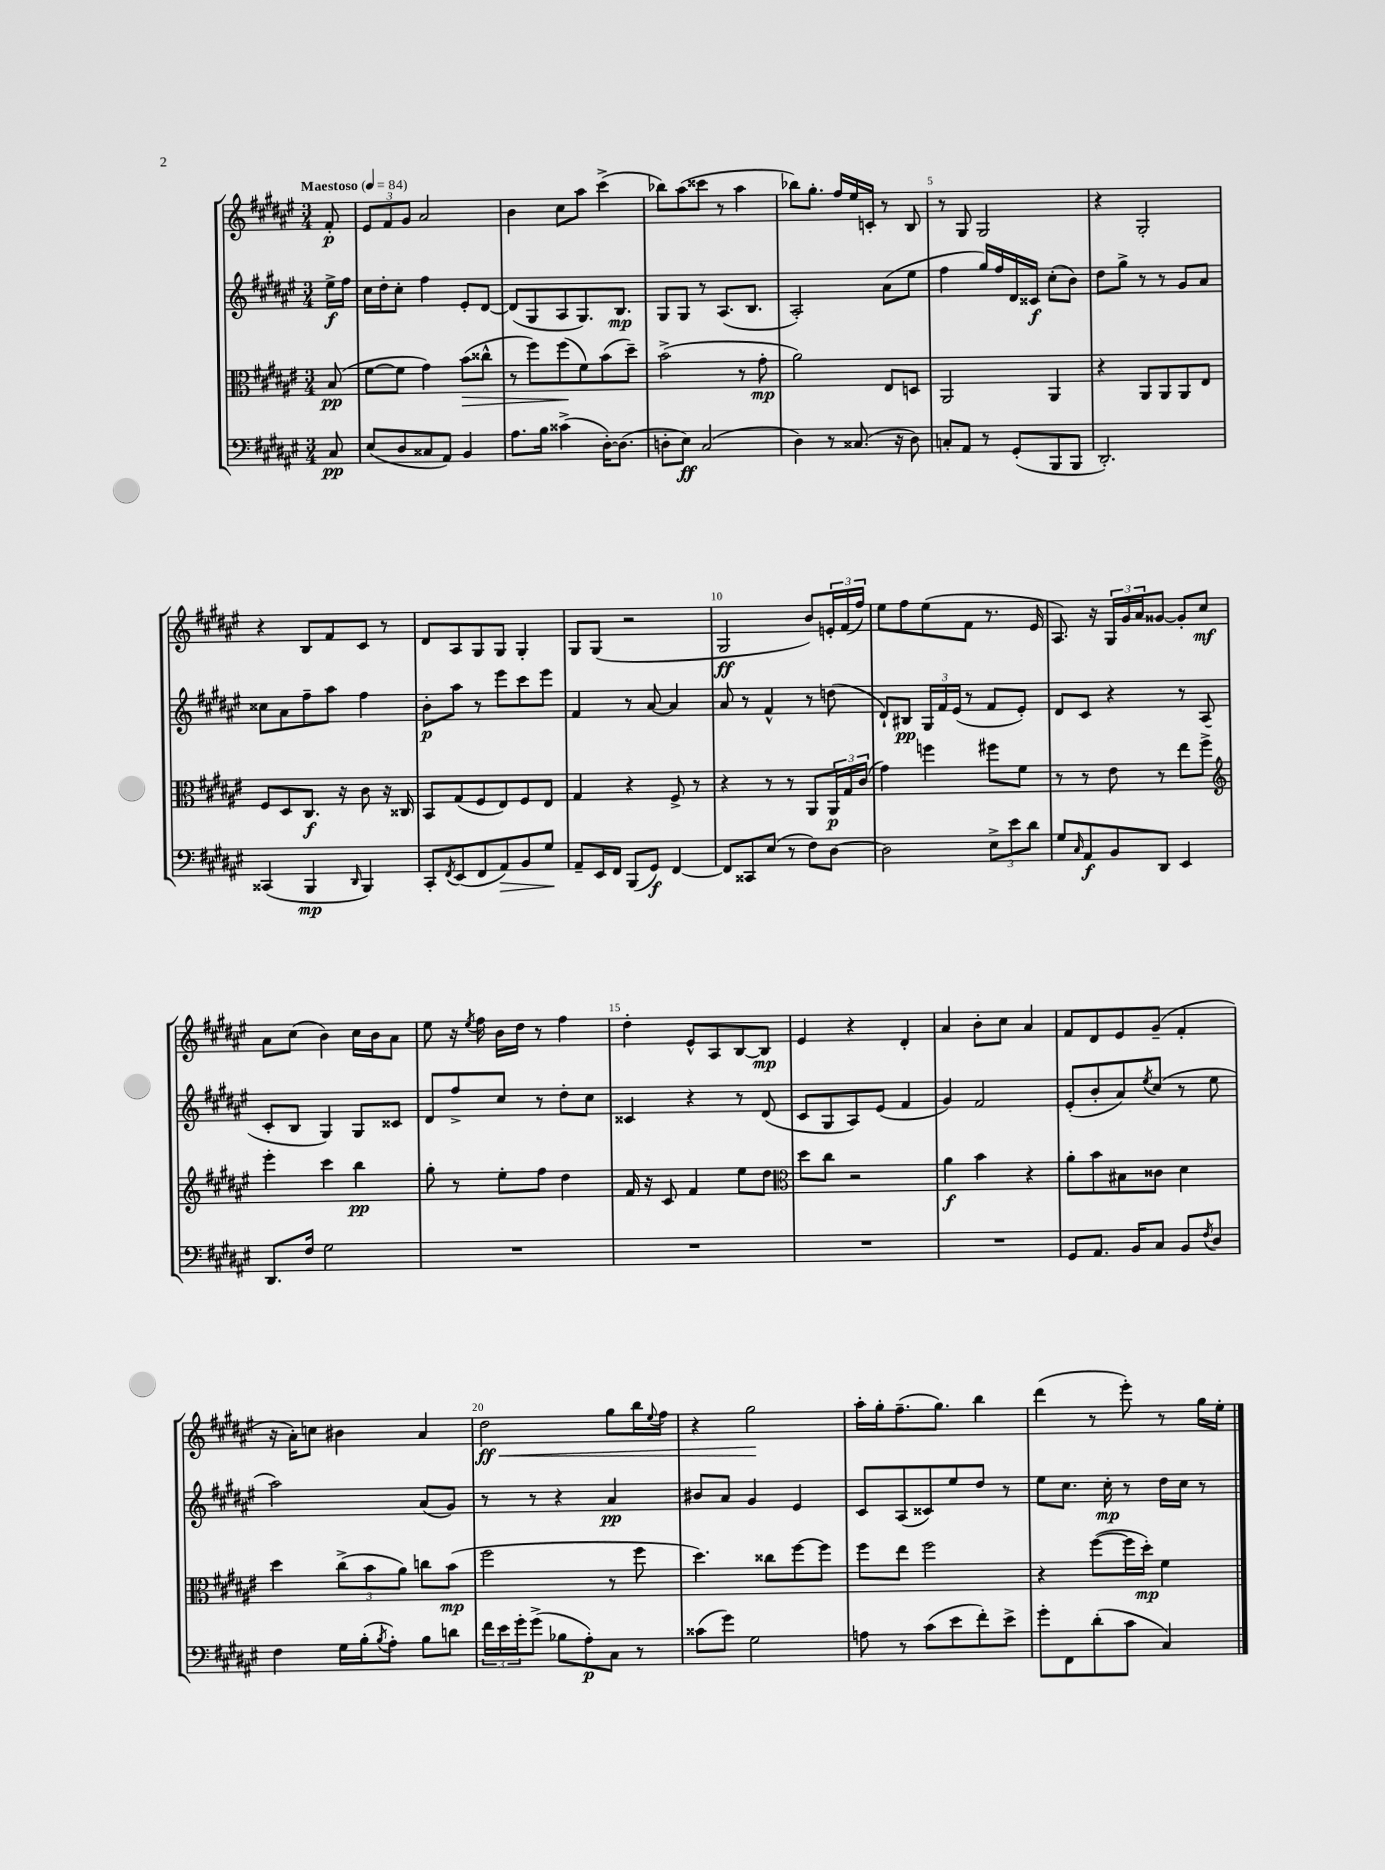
<<
\new StaffGroup <<
\new Staff = "s0" {
    \clef treble \key fis \major \numericTimeSignature \time 3/4 \partial 8 \tempo "Maestoso" 4 = 84
    fis'8-.\p |
    \tuplet 3/2 { eis'8 fis'8 gis'8 } ais'2 |
    b'4 cis''8 ais''8 cis'''4->( |
    bes''8) ais''8( cisis'''8 r8 ais''4 |
    bes''8) gis''8.-. fis''16 eis''16 c'16-. r8 b8 |
    r8 gis8 gis2 |
    r4 gis2-. |
    r4 b8 fis'8 cis'8 r8 |
    dis'8 ais8 gis8 gis8 gis4-. |
    gis8 gis8( r2 |
    gis2\ff b'8) \tuplet 3/2 { e'16-. fis'16( fis''16) } |
    eis''8 fis''8 eis''8( fis'8 r8. eis'16 |
    ais8.) r16 \tuplet 3/2 { gis16 gis'16 ais'16 } gisis'8~ gisis'8-. cis''8\mf |
    ais'8 cis''8( b'4) cis''16 b'16 ais'8 |
    eis''8 r16 \acciaccatura { eis''8 } fis''16 b'16 dis''16 r8 fis''4 |
    dis''4-. eis'8-^ ais8 b8~ b8\mp |
    eis'4 r4 dis'4-. |
    ais'4 b'8-. cis''8 ais'4 |
    fis'8 dis'8 eis'8 gis'8--( fis'4-. |
    r16 ais'16-.) c''8 bis'4 ais'4 |
    dis''2\ff\< gis''8 b''16 \appoggiatura { eis''8 } fis''16 |
    r4 gis''2\! |
    ais''16-. gis''16-. fis''8.--( gis''8.) b''4 |
    dis'''4( r8 eis'''8-.) r8 gis''16 eis''16-. \bar "|." |
}
\new Staff = "s1" {
    \clef treble \key fis \major \numericTimeSignature \time 3/4 \partial 8
    eis''16->\f fis''16 |
    cis''16 dis''16-. cis''8-. fis''4 eis'8-. dis'8~ |
    dis'8( gis8 ais8 gis8.) b8.\mp |
    gis8 gis8 r8 ais8.( b8. |
    ais2-.) ais'8( eis''8 |
    fis''4 gis''16) fis''16 dis'16 cisis'16\f cis''8-.( b'8) |
    dis''8 gis''8-> r8 r8 gis'8 ais'8 |
    cisis''8 ais'8 fis''8-- ais''8 fis''4 |
    b'8-.\p ais''8 r8 eis'''8 cis'''8 eis'''8 |
    fis'4 r8 ais'8~ ais'4 |
    ais'8 r8 fis'4-^ r8 d''8( |
    dis'8-!) bis8\pp \tuplet 3/2 { gis16 fis'16 eis'16( } r8 fis'8 eis'8-.) |
    dis'8 cis'8 r4 r8 ais8( |
    cis'8-. b8 gis4) gis8 cisis'8 |
    dis'8 fis''8-> cis''8 r8 dis''8-. cis''8 |
    cisis'4 r4 r8 dis'8( |
    cis'8 gis8 ais8) eis'8( fis'4 |
    gis'4) fis'2 |
    eis'8-.( b'8-. ais'8) \acciaccatura { eis''8 } cis''8( r8 eis''8 |
    ais''2) ais'8( gis'8) |
    r8 r8 r4 ais'4\pp |
    bis'8 ais'8 gis'4 eis'4 |
    cis'8 ais8( cisis'8) eis''8 dis''8 r8 |
    eis''8 cis''8. cis''16-.\mp r8 dis''16 cis''16 r8 \bar "|." |
}
\new Staff = "s2" {
    \clef alto \key fis \major \numericTimeSignature \time 3/4 \partial 8
    b8\pp( |
    fis'8~ fis'8 gis'4) b'8\>( cisis''8-^ |
    r8 fis''8) fis''8\!( fis'8) b'8( dis''8--) |
    b'2->( r8 gis'8-.\mp |
    ais'2) eis8 d8 |
    ais,2 ais,4 |
    r4 ais,8 ais,8 ais,8 eis8 |
    fis8 dis8 cis8.\f r16 cis'8 r16 cisis16 |
    b,8 gis8( fis8 eis8) fis8 eis8 |
    gis4 r4 fis8-> r8 |
    r4 r8 r8 ais,8 \tuplet 3/2 { ais,16\p gis16 cis'16( } |
    gis'4) f''4 fis''8 fis'8 |
    r8 r8 eis'8 r8 eis''8 fis''8-> |
    \clef treble eis'''4-. cis'''4 b''4\pp |
    gis''8-. r8 eis''8-. fis''8 dis''4 |
    fis'16 r16 cis'8 fis'4 eis''8 dis''8 |
    \clef alto dis''8 cis''8 r2 |
    ais'4\f b'4 r4 |
    ais'8-. b'8 bis8 cisis'8 dis'4 |
    dis''4 \tuplet 3/2 { cis''8->( b'8 ais'8) } c''8 b'8\mp( |
    fis''2 r8 fis''8 |
    dis''4.) cisis''8 fis''8~ fis''8 |
    fis''8 eis''8 fis''2 |
    r4 fis''8~( fis''16 dis''16-.\mp) fis'4 \bar "|." |
}
\new Staff = "s3" {
    \clef bass \key fis \major \numericTimeSignature \time 3/4 \partial 8
    cis8\pp |
    eis8( dis8 cisis8 ais,8) b,4 |
    ais8. b16 cisis'4->( dis16~-.) dis8.( |
    d8-. eis8\ff) cis2( |
    dis4) r8 cisis8.( r16 dis8) |
    c8-. ais,8 r8 gis,8-.( b,,8 b,,8 |
    dis,2.-.) |
    cisis,4( b,,4\mp \grace { dis,16 } b,,4) |
    cis,8-. \acciaccatura { fis,8 } eis,8( fis,8 ais,8\>) b,8 gis8\! |
    ais,8-- eis,16 fis,16 b,,8( gis,8\f) fis,4~ |
    fis,8 cisis,8 eis8( r8 fis8) dis8~ |
    dis2 \tuplet 3/2 { eis8-> eis'8 dis'8 } |
    gis8 \grace { cis16 } ais,8\f b,8 dis,8 eis,4 |
    dis,8. fis16 gis2 |
    R2. |
    R2. |
    R2. |
    R2. |
    gis,8 ais,8. b,16 cis8 b,8 \acciaccatura { fis8 } dis8 |
    fis4 gis16 b16-.( \acciaccatura { b8 } ais8-.) b8 d'8 |
    \tuplet 3/2 { fis'16 eis'16 gis'16-. } gis'8->( bes8 ais8-.\p) cis8 r8 |
    cisis'8( gis'8) gis2 |
    a8 r8 cis'8( eis'8 fis'8-.) eis'8-> |
    gis'8-. fis,8 dis'8-.( cis'8 cis4) \bar "|." |
}
>>
>>
\layout { \context { \Score \override BarNumber.break-visibility = ##(#f #t #t) barNumberVisibility = #(every-nth-bar-number-visible 5) } }
